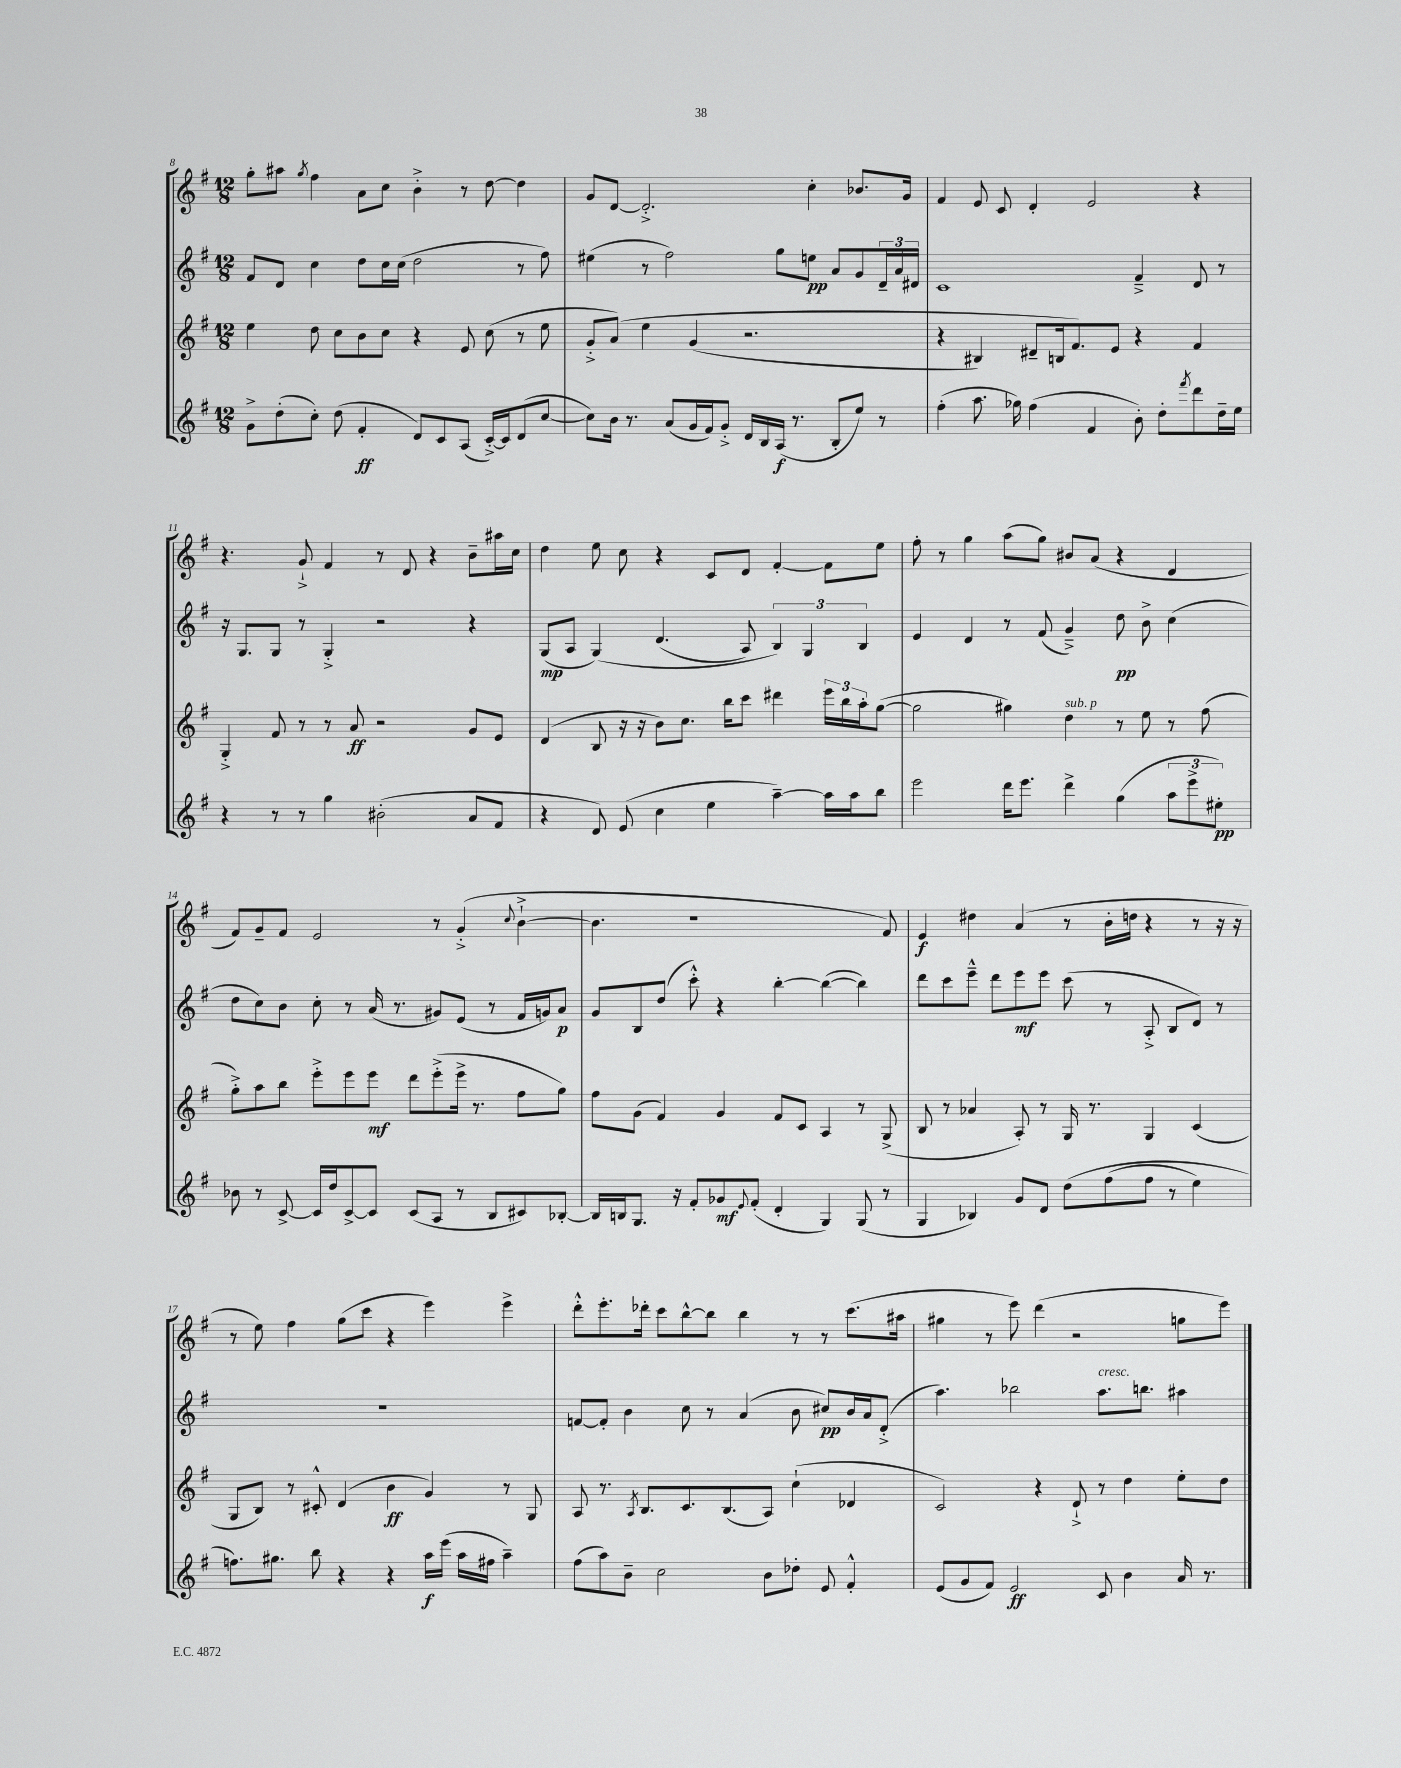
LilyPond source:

<<
\new StaffGroup <<
\new Staff = "s0" {
    \clef treble \key g \major \numericTimeSignature \time 12/8
    g''8-. ais''8 \acciaccatura { g''8 } fis''4 a'8 c''8 b'4-.-> r8 d''8~ d''4 |
    g'8 d'8~ d'2.-.-> c''4-. bes'8. g'16 |
    fis'4 e'8 c'8 d'4-. e'2 r4 |
    r4. g'8-!-> fis'4 r8 d'8 r4 b'8-- ais''16 c''16 |
    d''4 e''8 c''8 r4 c'8 d'8 fis'4~-. fis'8 e''8 |
    fis''8-. r8 g''4 a''8( g''8) bis'8 a'8( r4 d'4 |
    fis'8) g'8-- fis'8 e'2 r8 g'4-.->( \appoggiatura { c''8 } b'4~-!-> |
    b'4. r1 fis'8) |
    e'4\f dis''4 a'4( r8 b'16-. d''16 r4 r8 r16 r16 |
    r8 e''8) fis''4 g''8( c'''8 r4 e'''4) e'''4-> |
    d'''8-.-^ e'''8.-. des'''16-. c'''8 b''8~-^ b''8 b''4 r8 r8 c'''8.( ais''16 |
    gis''4 r8 e'''8) d'''4( r2 g''8 e'''8) \bar "|." |
}
\new Staff = "s1" {
    \clef treble \key g \major \numericTimeSignature \time 12/8
    fis'8 d'8 c''4 d''8 c''16 c''16( d''2 r8 fis''8) |
    eis''4( r8 fis''2) g''8 e''8\pp a'8 g'8 \tuplet 3/2 { d'16-- a'16 dis'16 } |
    c'1 fis'4---> d'8 r8 |
    r16 g8. g8 r8 g4-.-> r2 r4 |
    g8\mp( a8 g4)\( d'4.( a8) \tuplet 3/2 { b4\) g4 b4 } |
    e'4 d'4 r8 fis'8( g'4--->) d''8\pp b'8-> c''4( |
    d''8 c''8) b'8 c''8-. r8 a'16( r8. gis'8) e'8( r8 fis'16 g'16) a'8\p |
    g'8 b8 d''8( c'''8-.-^) r4 b''4~-. b''4~( b''4) |
    d'''8 c'''8 e'''8---^ d'''8 e'''8\mf e'''8 c'''8( r8 a8-.-> b8 d'8) r8 |
    R1. |
    f'8~ f'8-. b'4 c''8 r8 a'4( b'8 cis''8\pp) b'16 a'16 d'8-.->( |
    a''4.) bes''2 a''8.^\markup { \italic "cresc." } b''8. ais''4 \bar "|." |
}
\new Staff = "s2" {
    \clef treble \key g \major \numericTimeSignature \time 12/8
    e''4 d''8 c''8 b'8 c''8 r4 e'8 c''8( r8 e''8 |
    g'8-.-> a'8)\( e''4 g'4( r2. |
    r4 bis4) dis'8-- b16 fis'8.\) e'8 r4 fis'4 |
    g4-.-> fis'8 r8 r8 a'8\ff r2 g'8 e'8 |
    d'4( b8 r16 r16 b'8) c''8. b''16 c'''8 dis'''4 \tuplet 3/2 { e'''16 b''16 a''16-. } g''8~( |
    g''2 gis''4) d''4^\markup { \italic "sub. p" } r8 e''8 r8 fis''8( |
    g''8-.->) a''8 b''8 e'''8-.-> e'''8 e'''8\mf d'''8 e'''8-.->( e'''16-> r8. fis''8 g''8) |
    fis''8 g'8( fis'4) g'4 fis'8 c'8 a4 r8 g8->( |
    b8 r8 aes'4 a8-.) r8 g16 r8. g4 c'4( |
    g8 b8) r8 cis'8-.-^ d'4( b'4\ff g'4) r8 g8 |
    a8 r8. \acciaccatura { a8 } b8. c'8. b8.( a8) c''4-!( des'4 |
    c'2) r4 d'8-!-> r8 d''4 e''8-. d''8 \bar "|." |
}
\new Staff = "s3" {
    \clef treble \key g \major \numericTimeSignature \time 12/8
    g'8-> d''8-.( c''8-.) d''8( fis'4-.\ff d'8) c'8 a8( c'16~-.->) c'16 d'8( c''8~ |
    c''8) b'16 r8. a'8( g'16 fis'16) g'8-.-> d'16 b16 a16\f( r8. b8-. e''8) r8 |
    fis''4-.( a''8. ges''16) fis''4( fis'4 b'8-.) d''8-. \acciaccatura { fis'''8 } d'''8 d''16-- e''16 |
    r4 r8 r8 g''4 bis'2-.( a'8 fis'8 |
    r4 d'8) e'8( c''4 e''4 a''4~--) a''16 a''16 b''8 |
    e'''2 d'''16 e'''8. d'''4-> g''4( \tuplet 3/2 { a''8 e'''8-> eis''8-.\pp) } |
    bes'8 r8 c'8~-> c'16 d''16 c'8~-> c'8 c'8( a8 r8 b8 cis'8) bes8~-. |
    bes16 b16 g8. r16 fis'8-. ges'8\mf \appoggiatura { e'8 } fis'8-.( d'4-. g4) g8( r8 |
    g4 bes4) g'8 d'8 d''8\( fis''8( fis''8 r8 e''4) |
    f''8.\) gis''8. b''8 r4 r4 a''16\f e'''16( a''16 fis''16 a''4--) |
    fis''8( a''8) b'8-- c''2 b'8 des''8-. e'8 fis'4-.-^ |
    e'8( g'8 fis'8) e'2\ff c'8 b'4 a'16 r8. \bar "|." |
}
>>
>>
\layout { \context { \Score currentBarNumber = #8 } }
